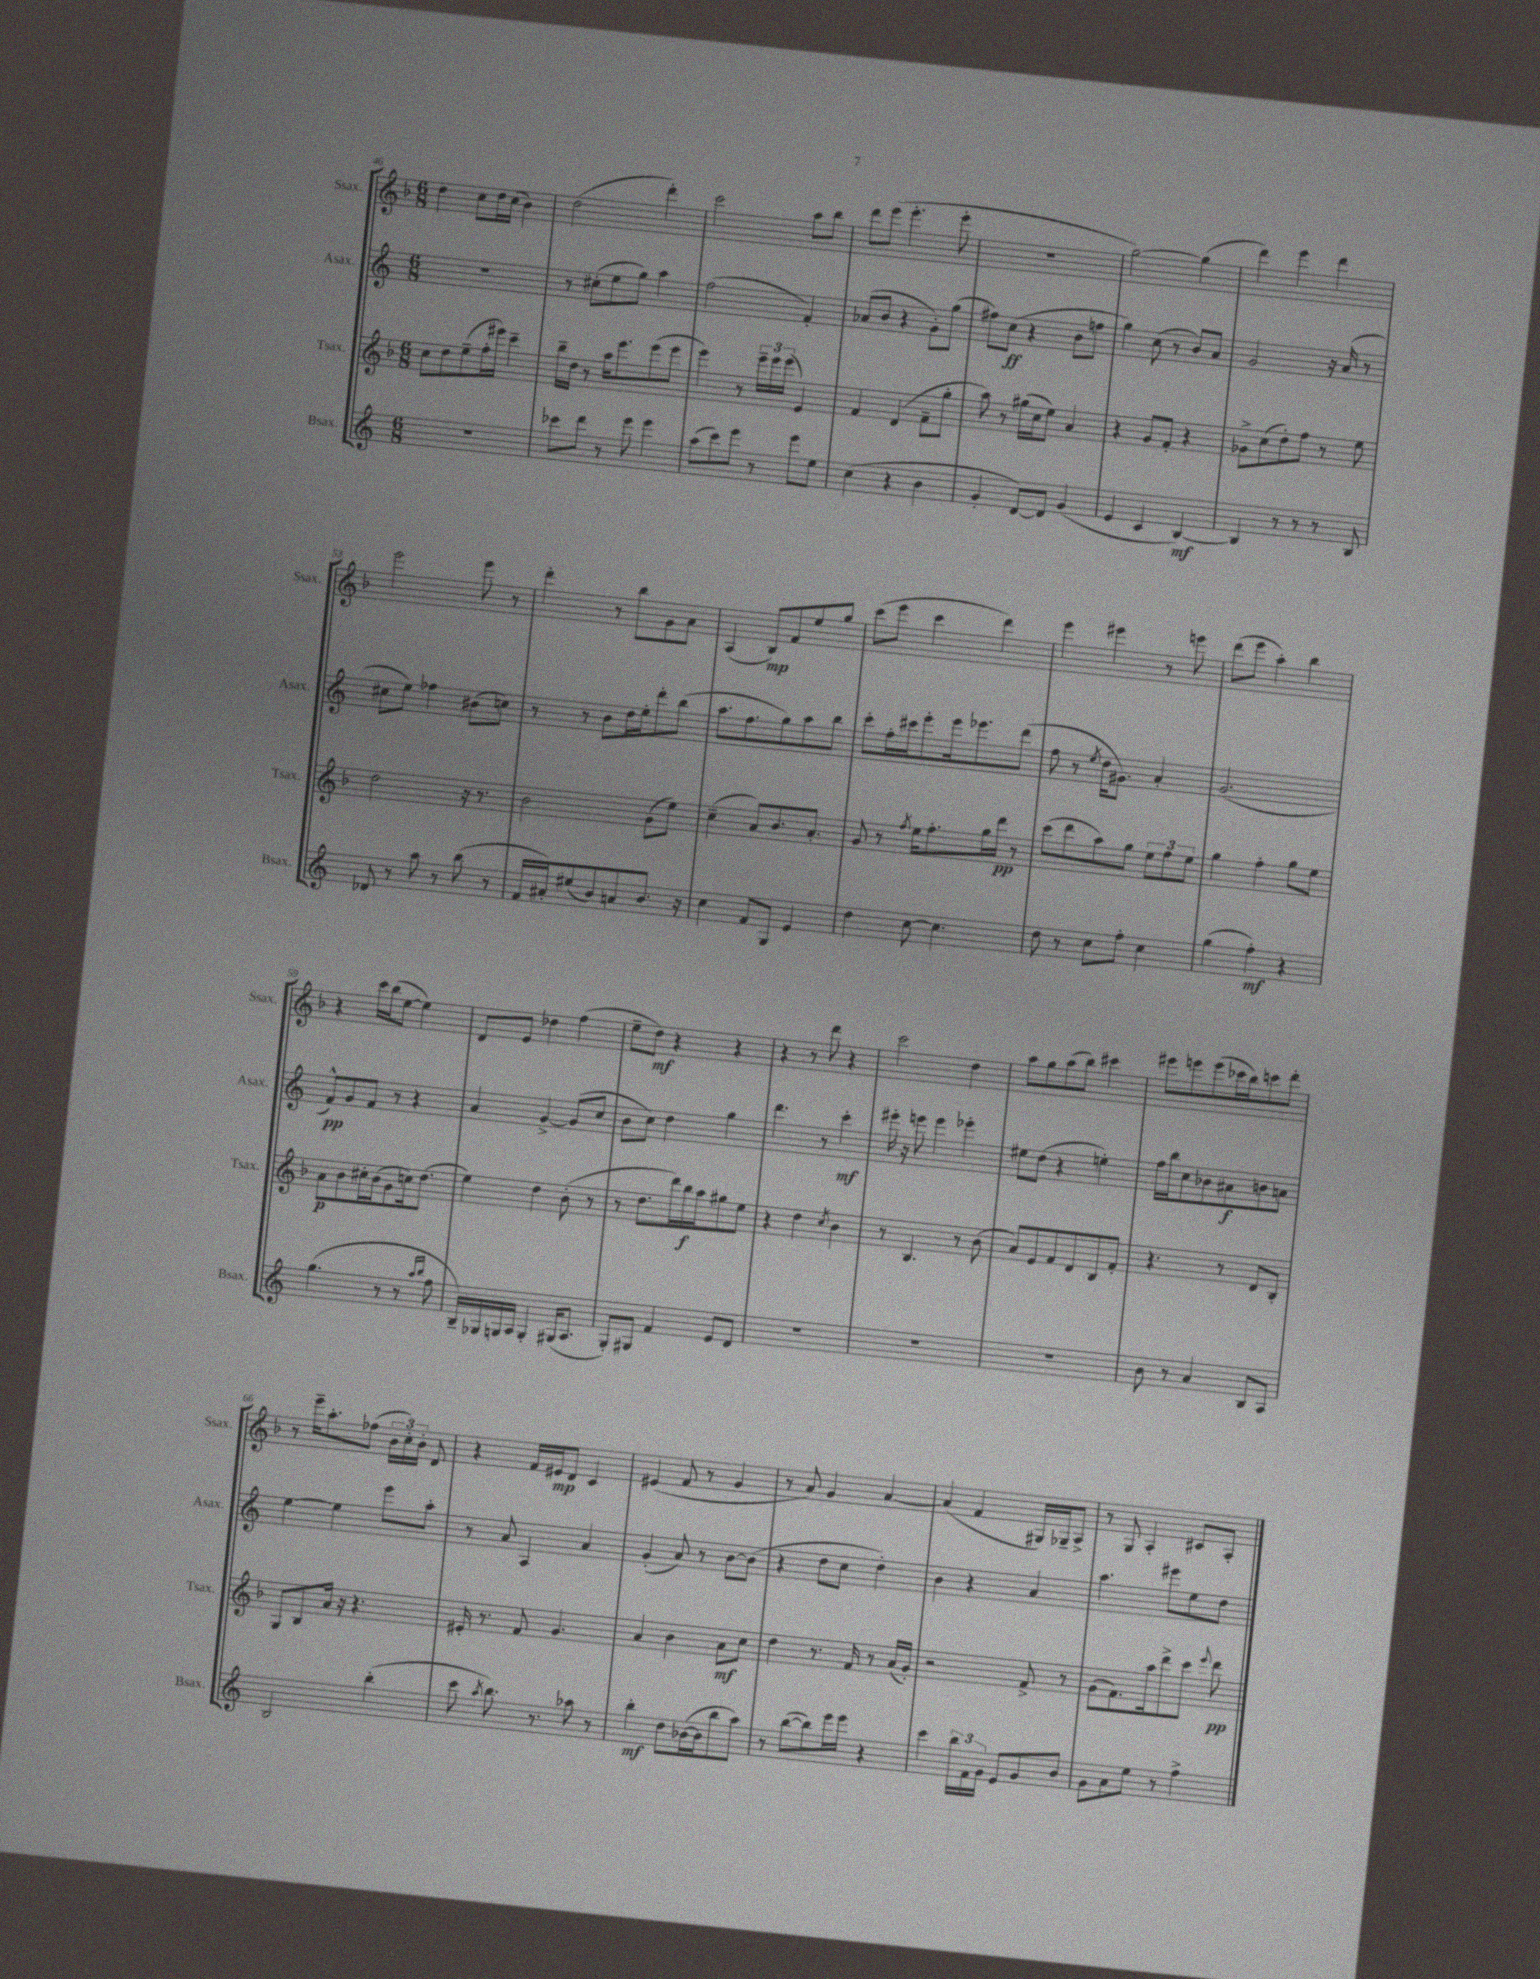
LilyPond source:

<<
\new StaffGroup <<
\new Staff = "s0" \with { instrumentName = "Ssax." shortInstrumentName = "Ssax." } {
    \clef treble \key f \major \numericTimeSignature \time 6/8
    \autoBeamOff d''4 c''8[ d''16 c''16]( bes'4) |
    d''2( d'''4-.) |
    c'''2 a''8[ bes''8] |
    d'''8[ e'''8]( e'''4.-. e'''8-. |
    r2. |
    g''2~) g''4( |
    d'''4) e'''4 d'''4 |
    e'''2 e'''8 r8 |
    d'''4-. r8 bes''8[ g'8 a'8] |
    a4( bes8[\mp) f'8 e''8 g''8] |
    c'''8[( e'''8] c'''4 d'''4) |
    e'''4 eis'''4 r8 e'''8 |
    d'''8[( e'''8] a''4-.) bes''4 |
    r4 c'''16[ bes''16( e''8]~ e''4) |
    d'8[ e'8] des''4 f''4( |
    e''8[-- d''8]\mf) r4 r4 |
    r4 r8 d'''8 r4 |
    c'''2 d''4 |
    a''8[ g''8 a''8( bes''8]) cis'''4 |
    eis'''8[ e'''8 e'''8( ces'''16 bes''16) c'''8 d'''8]-. |
    r8 e'''16[-- a''8.-. fes''8]( \tuplet 3/2 { bes'16[ c''16-.) bes'16]-. } d'8 |
    r4 f'16[ eis'16\mp d'8] c'4 |
    eis'4( f'8 r8 g'4 |
    r8 a'8) g'4 a'4~ |
    a'4( f'4 gis16[) ges16-- a8]-> |
    r8 g8 a4-. cis'8[ a8]-. \bar "|." |
}
\new Staff = "s1" \with { instrumentName = "Asax." shortInstrumentName = "Asax." } {
    \clef treble \key c \major \numericTimeSignature \time 6/8
    \autoBeamOff R2. |
    r8 cis''8[-.( e''8 g''8]) a''4 |
    f''2( f'4-.) |
    aes'8[( b'8] r4 g'8[-.) g''8]( |
    fis''8[) c''8]\ff( r4 b'8[ f''8] |
    g''4) c''8( r8 b'8[) a'8] |
    g'2 r16 a'16( r8 |
    cis''8[ e''8]) fes''4 bis'8[( c''8]) |
    r8 r8 b'8[ d''16 e''16-. d'''8-. b''8]( |
    a''8.[ f''8. g''8) a''8 b''8] |
    c'''8[-. f''16-. cis'''16 e'''8-. e'''16 ees'''8. d'''8]( |
    f''8 r8 \acciaccatura { e''8 } d''16[ gis'8.]) a'4-. |
    g'2.( |
    f'8[-^\pp) g'8 f'8] r8 r4 |
    a'4 g'4~-> g'8[( c''8] |
    b'8[ c''8]) d''4 g''4 |
    d'''4. r8 c'''4-.\mf |
    eis'''16-. r16 e'''8 e'''4 ees'''4-. |
    eis''8[ d''8]( r4 e''4-.) |
    f''16[ b''16 c''8 bes'8 ais'8\f b'8 a'8] |
    e''4~ e''4 e'''8[ a''8]-. |
    r8 a'8 a4 a'4 |
    g'4-.( a'8) r8 b'8[~ b'8]( |
    r4 d''8[ c''8] d''4-.) |
    b'4 r4 a'4 |
    a''4. eis'''8[ e''8 d''8] \bar "|." |
}
\new Staff = "s2" \with { instrumentName = "Tsax." shortInstrumentName = "Tsax." } {
    \clef treble \key f \major \numericTimeSignature \time 6/8
    \autoBeamOff c''8[ d''8 e''8--( f''16-. eis'''16]) c'''4-- |
    bes''16[-- d''16] r8 a''16[ e'''8. e'''8( e'''8] |
    e'''4) r8 \tuplet 3/2 { e'''16[-- e'''16 e'''16]( } e'4) |
    f'4 d'4( f'8[-- g''8]-. |
    a''8) r8 gis''16[( c''16 e''8]) a'4 |
    r4 g'8[ f'8]-. r4 |
    ges'8[-> c''8( d''8-.) f''8] r8 e''8 |
    d''2 r16 r8. |
    bes'2 g'8[( e''8]) |
    c''4--( a'8[) bes'8. a'8.]-. |
    g'8 r8 \acciaccatura { f''8 } e''16[ f''8.-. g''16 d'''16]\pp r8 |
    c'''8[( d'''8 a''8) g''8] \tuplet 3/2 { e''8[ f''8 e''8] } |
    g''4 f''4-. g''8[ e''8] |
    a'8[\p bes'8 cis''16-. bes'16( g'8 c''16) d''8.]( |
    e''4) d''4 bes'8-.( r8 |
    r8 d''8.[ d'''16) bes''16\f a''16 gis''8 e''8] |
    r4 d''4 \acciaccatura { c''8 } bes'4 |
    r8 bes4. r8 bes'8( |
    a'8[) e'8 f'8 d'8 bes8 f'8]-. |
    r4. r8 d'8[ bes8]-. |
    g8[ bes8 a'16] r16 r4. |
    eis'16-. r8. f'8 g'4. |
    a'4 bes'4 a'8[\mf c''8] |
    d''4 r8. f'16 r8 a'16[( g'16]-.) |
    r2 f'8-> r8 |
    g'8[( f'8.) a''16 d'''8-> c'''8] \appoggiatura { e'''8 } d'''8\pp \bar "|." |
}
\new Staff = "s3" \with { instrumentName = "Bsax." shortInstrumentName = "Bsax." } {
    \clef treble \key c \major \numericTimeSignature \time 6/8
    \autoBeamOff R2. |
    ces'''8[ d'''8] r8 e'''8 e'''4 |
    a''8[( c'''8) e'''8] r8 e'''8[ e''8] |
    c''4( r4 b'4 |
    g'4-. d'8[~) d'8] g'4( |
    e'4 c'4 b4~\mf) |
    b4 r8 r8 r8 b8 |
    des'8 r8 a''8 r8 b''8( r8 |
    f'16[ ais'16-.) eis''8( b'8) a'8 b'8.] r16 |
    c''4 f'8[ g8] e'4 |
    d''4 c''8~ c''4. |
    d''8 r8 c''8[ f''8]-. c''4 |
    g''4( f''4-.\mf) r4 |
    g''4.( r8 r8 \grace { a''16[ b''16] } f''8 |
    b16[--) ges16 g16 a16] g4-. gis16[( a8.] |
    g8[-.) gis8] f'4 e'8[ d'8] |
    R2. |
    R2. |
    R2. |
    b'8 r8 a'4 b8[ a8] |
    b2 b''4-.( |
    c'''8 \acciaccatura { a''8 } b''8.) r8. aes''8 r8 |
    b''4-.\mf d''8[ bes'16~( bes'16 b''8 a''8]) |
    r8 b''8[~( b''8) e'''16 e'''16] r4 |
    c'''4 \tuplet 3/2 { b''16[ f'16 g'16] } e'8[ g'8 b'8] |
    g'8[ a'8 e''8] r8 f''4-> \bar "|." |
}
>>
>>
\layout { \context { \Score currentBarNumber = #46 } }
